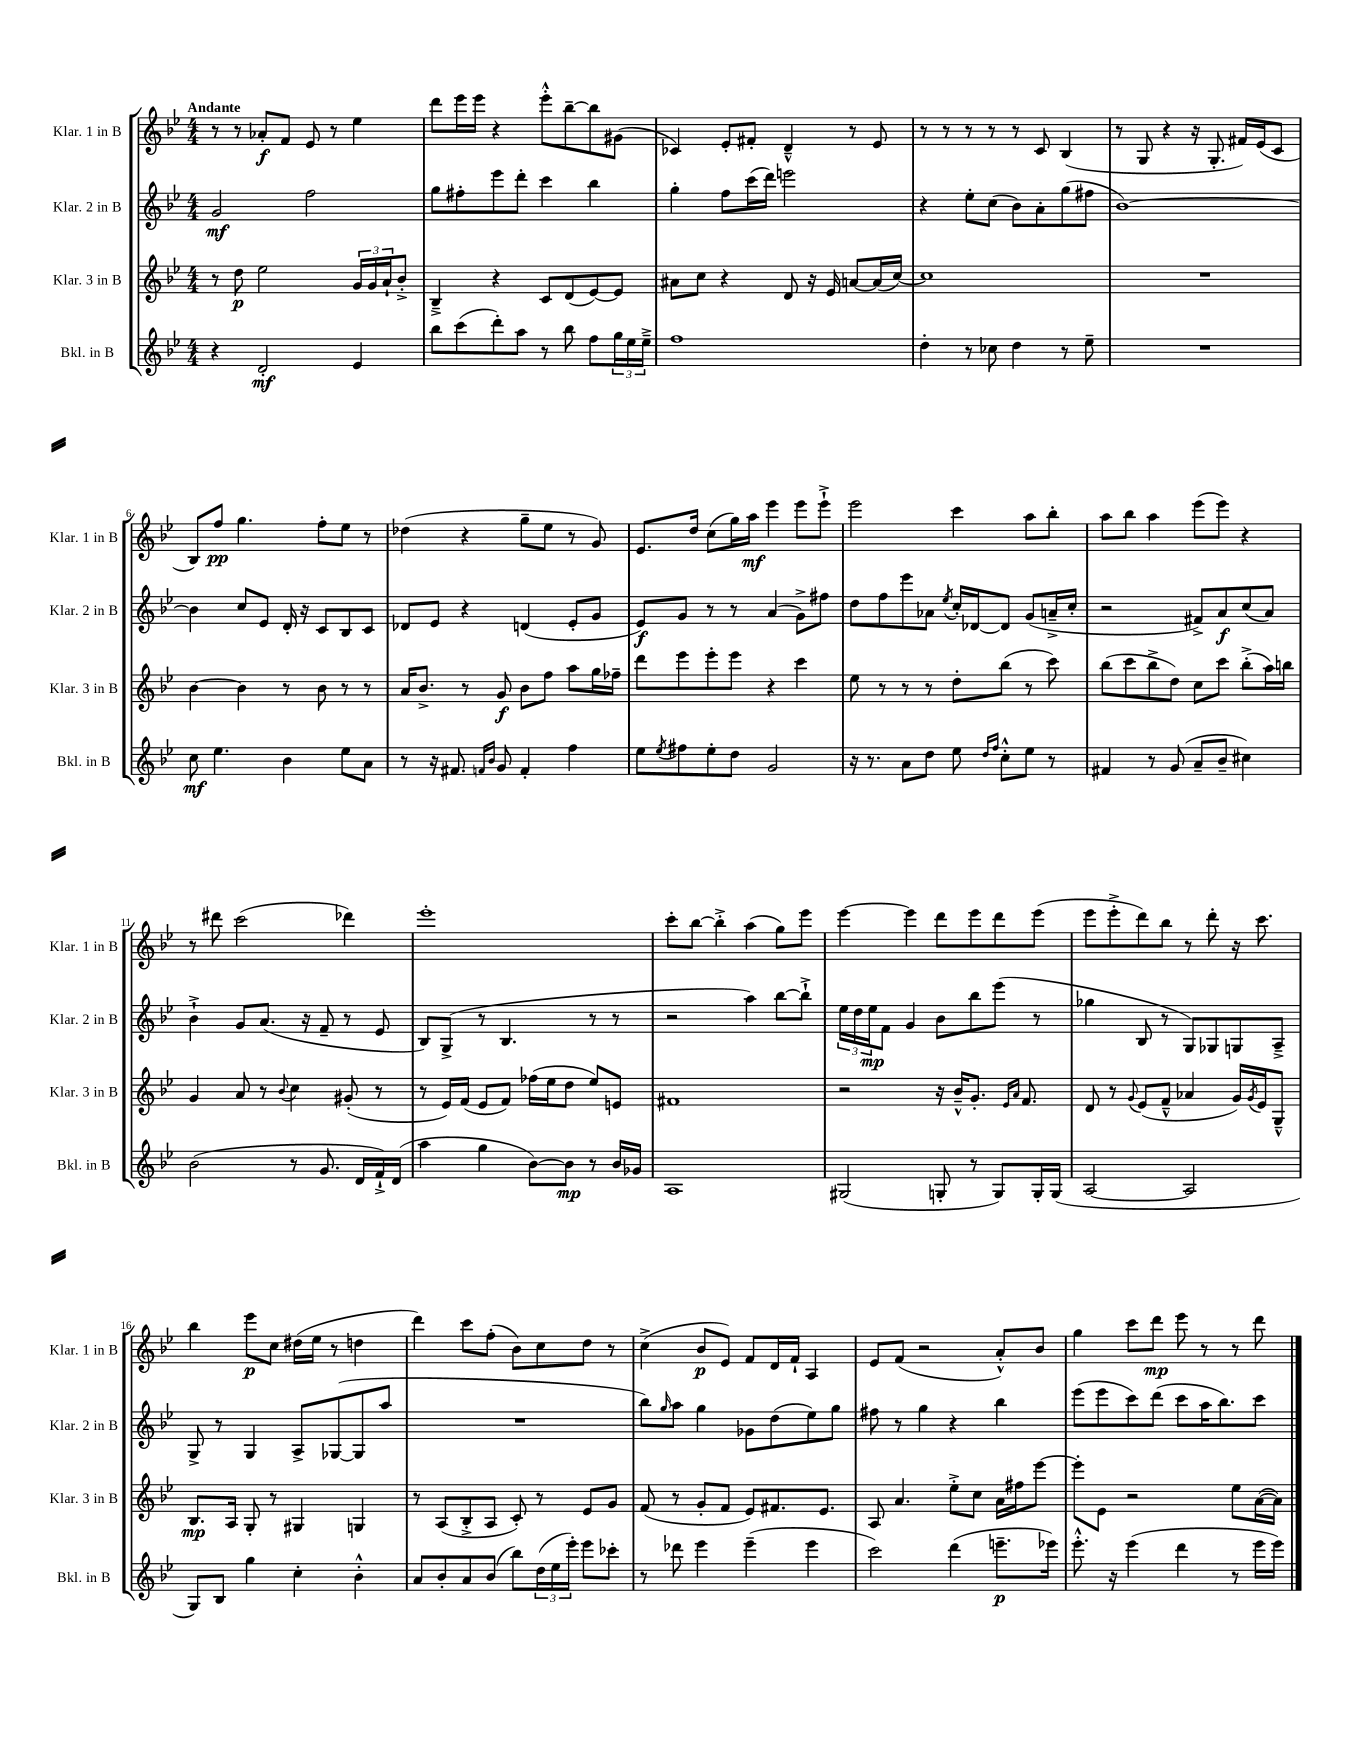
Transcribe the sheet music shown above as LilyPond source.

<<
\new StaffGroup <<
\new Staff = "s0" \with { instrumentName = "Klar. 1 in B" shortInstrumentName = "Klar. 1 in B" } {
    \clef treble \key bes \major \numericTimeSignature \time 4/4 \tempo "Andante"
    r8 r8 aes'8-.\f f'8 ees'8 r8 ees''4 |
    d'''8 ees'''16 ees'''16 r4 ees'''8-.-^ bes''8~-- bes''8 gis'8( |
    ces'4) ees'8-. fis'8-. d'4---^ r8 ees'8 |
    r8 r8 r8 r8 r8 c'8 bes4( |
    r8 g8 r4 r16 g8.-. fis'16) ees'16( c'8 |
    bes8) f''8\pp g''4. f''8-. ees''8 r8 |
    des''4( r4 g''8-- ees''8 r8 g'8) |
    ees'8. d''16 c''8( g''16) a''16\mf ees'''4 ees'''8 ees'''8-!-> |
    ees'''2 c'''4 a''8 bes''8-. |
    a''8 bes''8 a''4 ees'''8( ees'''8) r4 |
    r8 dis'''8 c'''2( des'''4) |
    ees'''1-. |
    c'''8-. bes''8~ bes''4-.-> a''4( g''8) ees'''8 |
    ees'''4~ ees'''4 d'''8 ees'''8 d'''8 ees'''8( |
    ees'''8 ees'''8-.-> d'''8) bes''8 r8 d'''8-. r16 c'''8. |
    bes''4 ees'''8\p c''8 dis''16( ees''16 r8 d''4 |
    d'''4) c'''8 f''8-.( bes'8) c''8 d''8 r8 |
    c''4->( bes'8\p ees'8) f'8 d'16 f'16-! a4 |
    ees'8 f'8( r2 a'8-.-^) bes'8 |
    g''4 c'''8 d'''8\mp ees'''8 r8 r8 d'''8 \bar "|." |
}
\new Staff = "s1" \with { instrumentName = "Klar. 2 in B" shortInstrumentName = "Klar. 2 in B" } {
    \clef treble \key bes \major \numericTimeSignature \time 4/4
    g'2\mf f''2 |
    g''8 fis''8-. ees'''8 d'''8-. c'''4 bes''4 |
    g''4-. f''8 c'''16( d'''16) e'''2 |
    r4 ees''8-. c''8( bes'8) a'8-. g''8( fis''8 |
    bes'1~) |
    bes'4 c''8 ees'8 d'16-. r16 c'8 bes8 c'8 |
    des'8 ees'8 r4 d'4( ees'8-. g'8 |
    ees'8\f) g'8 r8 r8 a'4( g'8->) fis''8 |
    d''8 f''8 ees'''8 aes'8 \acciaccatura { ees''8 } c''16-. des'16~ des'8 g'8( a'16---> c''16-. |
    r2 fis'8->) a'8\f c''8( a'8) |
    bes'4-!-> g'8 a'8.( r16 f'8-- r8 ees'8 |
    bes8) g8->( r8 bes4. r8 r8 |
    r2 a''4) bes''8~ bes''8-!-> |
    \tuplet 3/2 { ees''16 d''16 ees''16\mp } f'8 g'4 bes'8 bes''8 ees'''8( r8 |
    ges''4 bes8 r8 g8) ges8 g8 a8---> |
    g8-> r8 g4 a8-> ges8~( ges8 a''8 |
    R1 |
    bes''8) \grace { g''16 } a''8 g''4 ges'8 d''8( ees''8) g''8 |
    fis''8 r8 g''4 r4 bes''4 |
    ees'''8( ees'''8 c'''8) d'''8( c'''8 a''16 bes''8.) c'''8 \bar "|." |
}
\new Staff = "s2" \with { instrumentName = "Klar. 3 in B" shortInstrumentName = "Klar. 3 in B" } {
    \clef treble \key bes \major \numericTimeSignature \time 4/4
    r8 d''8\p ees''2 \tuplet 3/2 { g'16 g'16 a'16-! } bes'8-.-> |
    bes4---> r4 c'8 d'8( ees'8~) ees'8 |
    ais'8 c''8 r4 d'8 r16 ees'16 a'8~ a'16( c''16~) |
    c''1 |
    R1 |
    bes'4~ bes'4 r8 bes'8 r8 r8 |
    a'16 bes'8.-> r8 g'8\f bes'8 f''8 a''8 g''16 fes''16-- |
    d'''8 ees'''8 ees'''8-. ees'''8 r4 c'''4 |
    ees''8 r8 r8 r8 d''8-. bes''8( r8 c'''8) |
    bes''8( c'''8 bes''8-> d''8) c''8 c'''8 bes''8-.->( a''16) b''16 |
    g'4 a'8 r8 \appoggiatura { bes'8 } c''4 gis'8-.( r8 |
    r8 ees'16) f'16( ees'8 f'8) fes''16( ees''16 d''8 ees''8) e'8 |
    fis'1 |
    r2 r16 bes'16---^ g'8.-. \grace { ees'16 a'16 } f'8. |
    d'8 r8 \appoggiatura { g'8 } ees'8( f'8---^ aes'4 g'16) \acciaccatura { g'8 } ees'16 g8---^ |
    bes8.\mp a16 g8-. r8 gis4 g4 |
    r8 a8( bes8-.-> a8 c'8-.) r8 ees'8 g'8 |
    f'8( r8 g'8-. f'8 ees'8) fis'8. ees'8. |
    a8 a'4. ees''8-.-> c''8 a'16 fis''16 ees'''8~ |
    ees'''8-. ees'8 r2 ees''8 a'16~( a'16) \bar "|." |
}
\new Staff = "s3" \with { instrumentName = "Bkl. in B" shortInstrumentName = "Bkl. in B" } {
    \clef treble \key bes \major \numericTimeSignature \time 4/4
    r4 d'2-.\mf ees'4 |
    bes''8 c'''8( d'''8-.) a''8 r8 bes''8 f''8 \tuplet 3/2 { g''16 ees''16 ees''16---> } |
    f''1 |
    d''4-. r8 ces''8 d''4 r8 ees''8-- |
    R1 |
    c''8\mf ees''4. bes'4 ees''8 a'8 |
    r8 r16 fis'8. \grace { f'16 bes'16 } g'8 f'4-. f''4 |
    ees''8 \acciaccatura { ees''8 } fis''8 ees''8-. d''8 g'2 |
    r16 r8. a'8 d''8 ees''8 \grace { d''16 f''16 } c''8-.-^ ees''8 r8 |
    fis'4 r8 g'8( a'8-- bes'8-- cis''4) |
    bes'2( r8 g'8. d'16 f'16-!->) d'16( |
    a''4 g''4 bes'8~) bes'8\mp r8 bes'16 ges'16 |
    a1 |
    gis2( g8-. r8 g8) g16-. g16( |
    a2~ a2 |
    g8) bes8 g''4 c''4-. bes'4-.-^ |
    a'8 bes'8-. a'8 bes'8( bes''8) \tuplet 3/2 { d''16( ees''16 ees'''16-.) } ees'''8 ces'''8-. |
    r8 des'''8 ees'''4 ees'''4--( ees'''4 |
    c'''2) d'''4( e'''8.--\p ees'''16) |
    ees'''8.-.-^ r16 ees'''4( d'''4 r8 ees'''16 ees'''16) \bar "|." |
}
>>
>>
